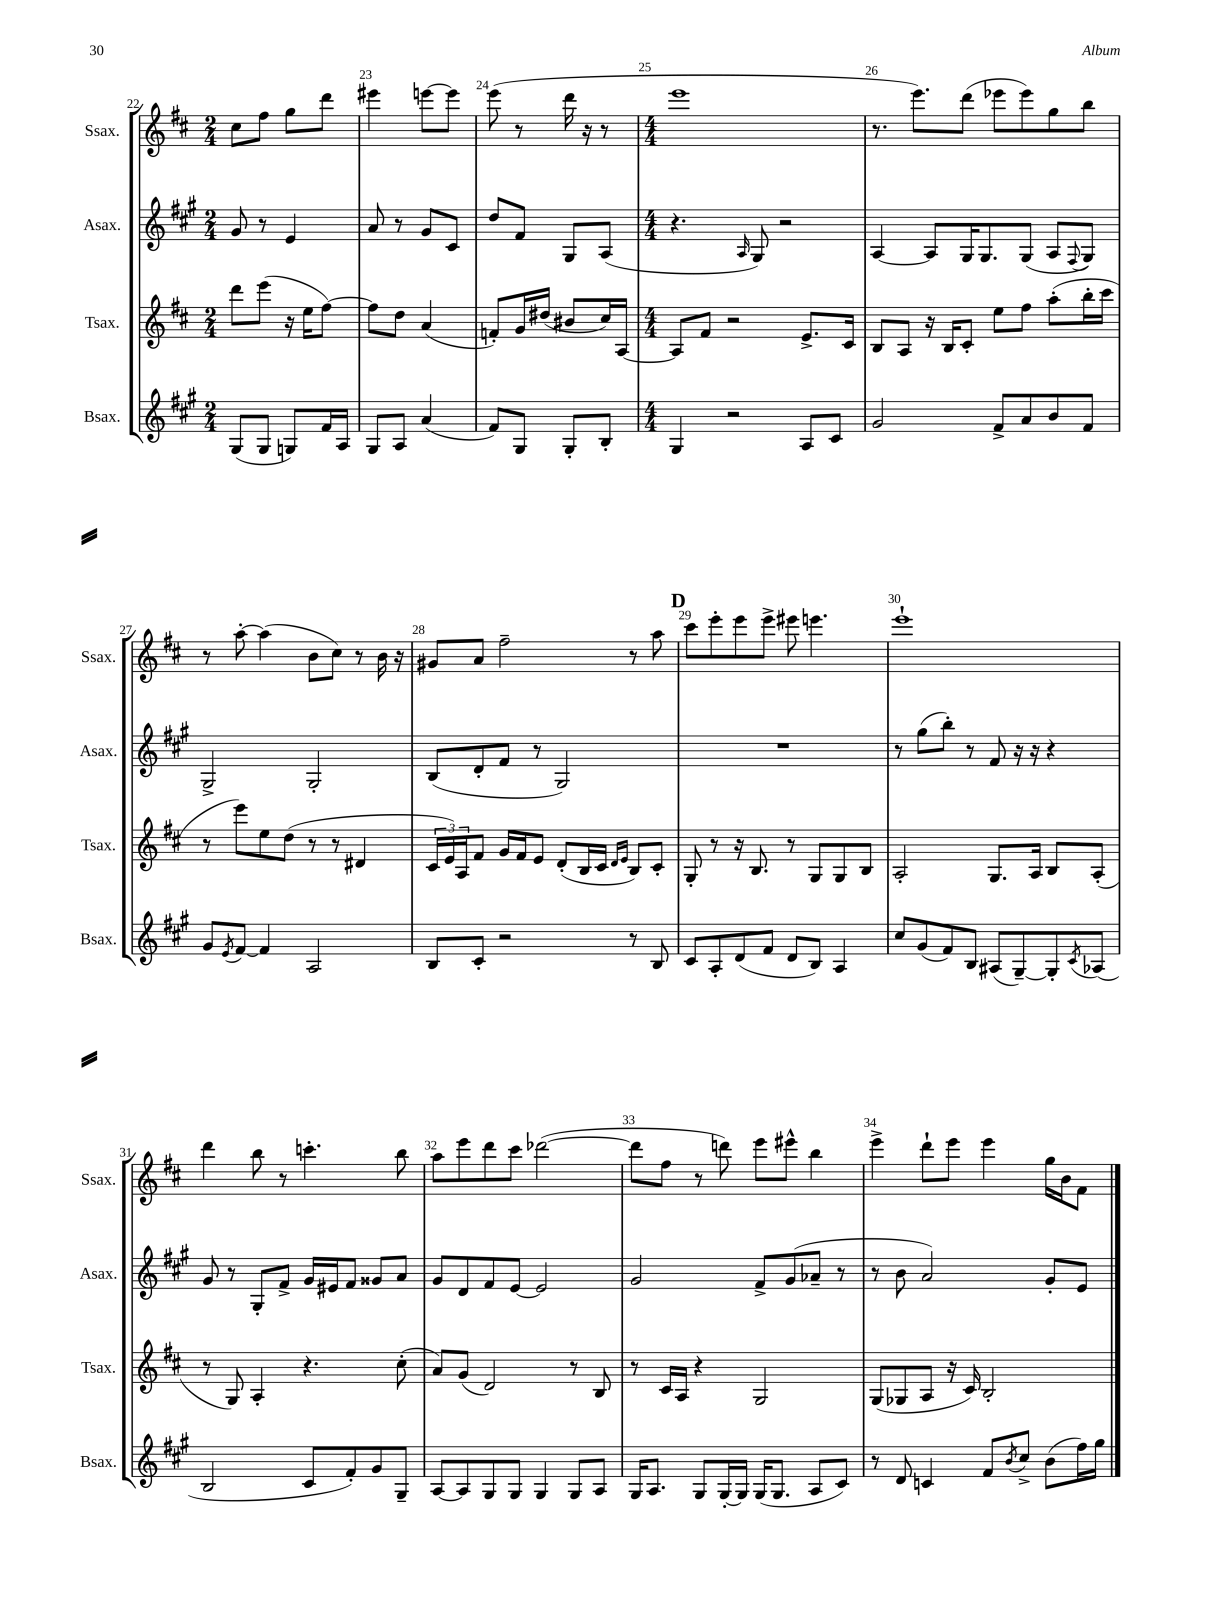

**kern	**kern	**kern	**kern
*staff4	*staff3	*staff2	*staff1
*clefG2	*clefG2	*clefG2	*clefG2
*k[f#c#g#]	*k[f#c#]	*k[f#c#g#]	*k[f#c#]
*M2/4	*M2/4	*M2/4	*M2/4
(8G#/L	8ddd\L	8g#/	8cc#\L
8G#/J	(8eee\J	8r	8ff#\J
8G/L)	16r	4e/	8gg\L
.	16ee\LK	.	.
16f#/L	[8ff#\J)	.	8ddd\J
16A/JJ	.	.	.
=	=	=	=
8G#/L	8ff#\]L	8a/	4eee#\
8A/J	8dd\J	8r	.
(4a/	(4a/	8g#/L	[8eee\L
.	.	8c#/J	8eee\]J
=	=	=	=
8f#/L)	8f'/L)	8dd/L	(8eee\
8G#/J	16g/L	8f#/J	8r
.	(16dd#/JJ	.	.
8G#'/L	8b#/L	8G#/L	16ddd\
.	.	.	16r
8B'/J	16cc#/L)	(8A/J	8r
.	[16A/JJ	.	.
=	=	=	=
*M4/4	*M4/4	*M4/4	*M4/4
4G#/	8A/]L	4.r	1eee
.	8f#/J	.	.
2r	2r	.	.
.	.	16qqA/	.
.	.	8G#/)	.
.	.	2r	.
8A/L	8.e^/L	.	.
8c#/J	.	.	.
.	16c#/Jk	.	.
=	=	=	=
2g#/	8B/L	[4A/	8.r
.	8A/J	.	.
.	.	.	8.eee\L)
.	16r	8A/]L	.
.	16B/LK	.	.
.	8c#'/J	16G#/K	(8ddd\J
.	.	8.G#/	.
8f#^/L	8ee\L	.	8eee-\L
8a/	8ff#\J	(8G#/J	8eee-\)
8b/	(8aa'\L	8A/L	8gg\
.	.	8qqF#/	.
8f#/J	16bb'\L	8G#/J)	8bb\J
.	16ccc#\JJ	.	.
=	=	=	=
8g#/L	8r	2G#^/	8r
8qe/	.	.	.
[8f#/J	8eee\L)	.	[8aa'\
4f#/]	8ee\	.	(4aa\]
.	(8dd\J	.	.
2A/	8r	2G#'/	8b\L
.	8r	.	8cc#\J)
.	4d#/	.	8r
.	.	.	16b\
.	.	.	16r
=	=	=	=
8B/L	24c#/LL	(8B/L	8g#/L
.	24e/)	.	.
.	24A/J	.	.
8c#'/J	8f#/J	8d'/	8a/J
2r	16g/LL	8f#/J	2ff#~\
.	16f#/J	.	.
.	8e/J	8r	.
.	(8d'/L	2G#/)	.
.	16B/L	.	.
.	16c#/JJ	.	.
.	16qqd/LL	.	.
.	16qqe/JJ	.	.
8r	8B/L)	.	8r
8B/	8c#'/J	.	8aa\
=	=	=	=
8c#/L	8G'/	1r	8ccc#\L
8A'/	8r	.	8eee'\
(8d/	16r	.	8eee\
.	8.B/	.	.
8f#/J	.	.	8eee^\J
8d/L	8r	.	8eee#\
8B/J)	8G/L	.	4.eee\
4A/	8G/	.	.
.	8B/J	.	.
=	=	=	=
8cc#/L	2A'/	8r	1eee`
(8g#/	.	(8gg#\L	.
8f#/)	.	8bb'\J)	.
8B/J	.	8r	.
(8A#/L	8.G/L	8f#/	.
[8G#~/)	.	16r	.
.	16A/Jk	16r	.
8G#'/]	8B/L	4r	.
8qc#/	.	.	.
(8A-/J	(8A'/J	.	.
=	=	=	=
2B/	8r	8g#/	4ddd\
.	8G/)	8r	.
.	4A'/	8G#'/L	8bb\
.	.	8f#^/J	8r
8c#/L	4.r	16g#/LL	4.ccc'\
.	.	16e#/J	.
8f#'/)	.	8f#/J	.
8g#/	.	8g##/L	.
8G#~/J	(8cc#'\	8a/J	8bb\
=	=	=	=
[8A/L	8a/L)	8g#/L	8aa\L
8A/]	(8g/J	8d/	8eee\
8G#/	2d/)	8f#/	8ddd\
8G#/J	.	[8e/J	8ccc#\J
4G#/	.	2e/]	([2ddd-\
8G#/L	8r	.	.
8A/J	8B/	.	.
=	=	=	=
16G#/LK	8r	2g#/	8ddd-\]L
8.A/J	.	.	.
.	16c#/LL	.	8ff#\J
.	16A/JJ	.	.
8G#/L	4r	.	8r
[16G#'/L	.	.	8ddd\)
16G#/]JJ	.	.	.
(16G#/LK	2G/	8f#^/L	8eee\L
8.G#/J	.	.	.
.	.	(8g#/	8eee#^^\J
8A/L	.	8a-~/J	4bb\
8c#/J)	.	8r	.
=	=	=	=
8r	(8G/L	8r	4eee^\
8d/	8G-/	8b\	.
4c/	8A/J	2a/)	8ddd`\L
.	16r	.	8eee\J
.	16c#/)	.	.
8f#/L	2B'/	.	4eee\
8qb/	.	.	.
8cc#^/J	.	.	.
(8b\L	.	8g#'/L	16gg\LL
.	.	.	16b\J
16ff#\L)	.	8e/J	8f#\J
16gg#\JJ	.	.	.
==	==	==	==
*-	*-	*-	*-
